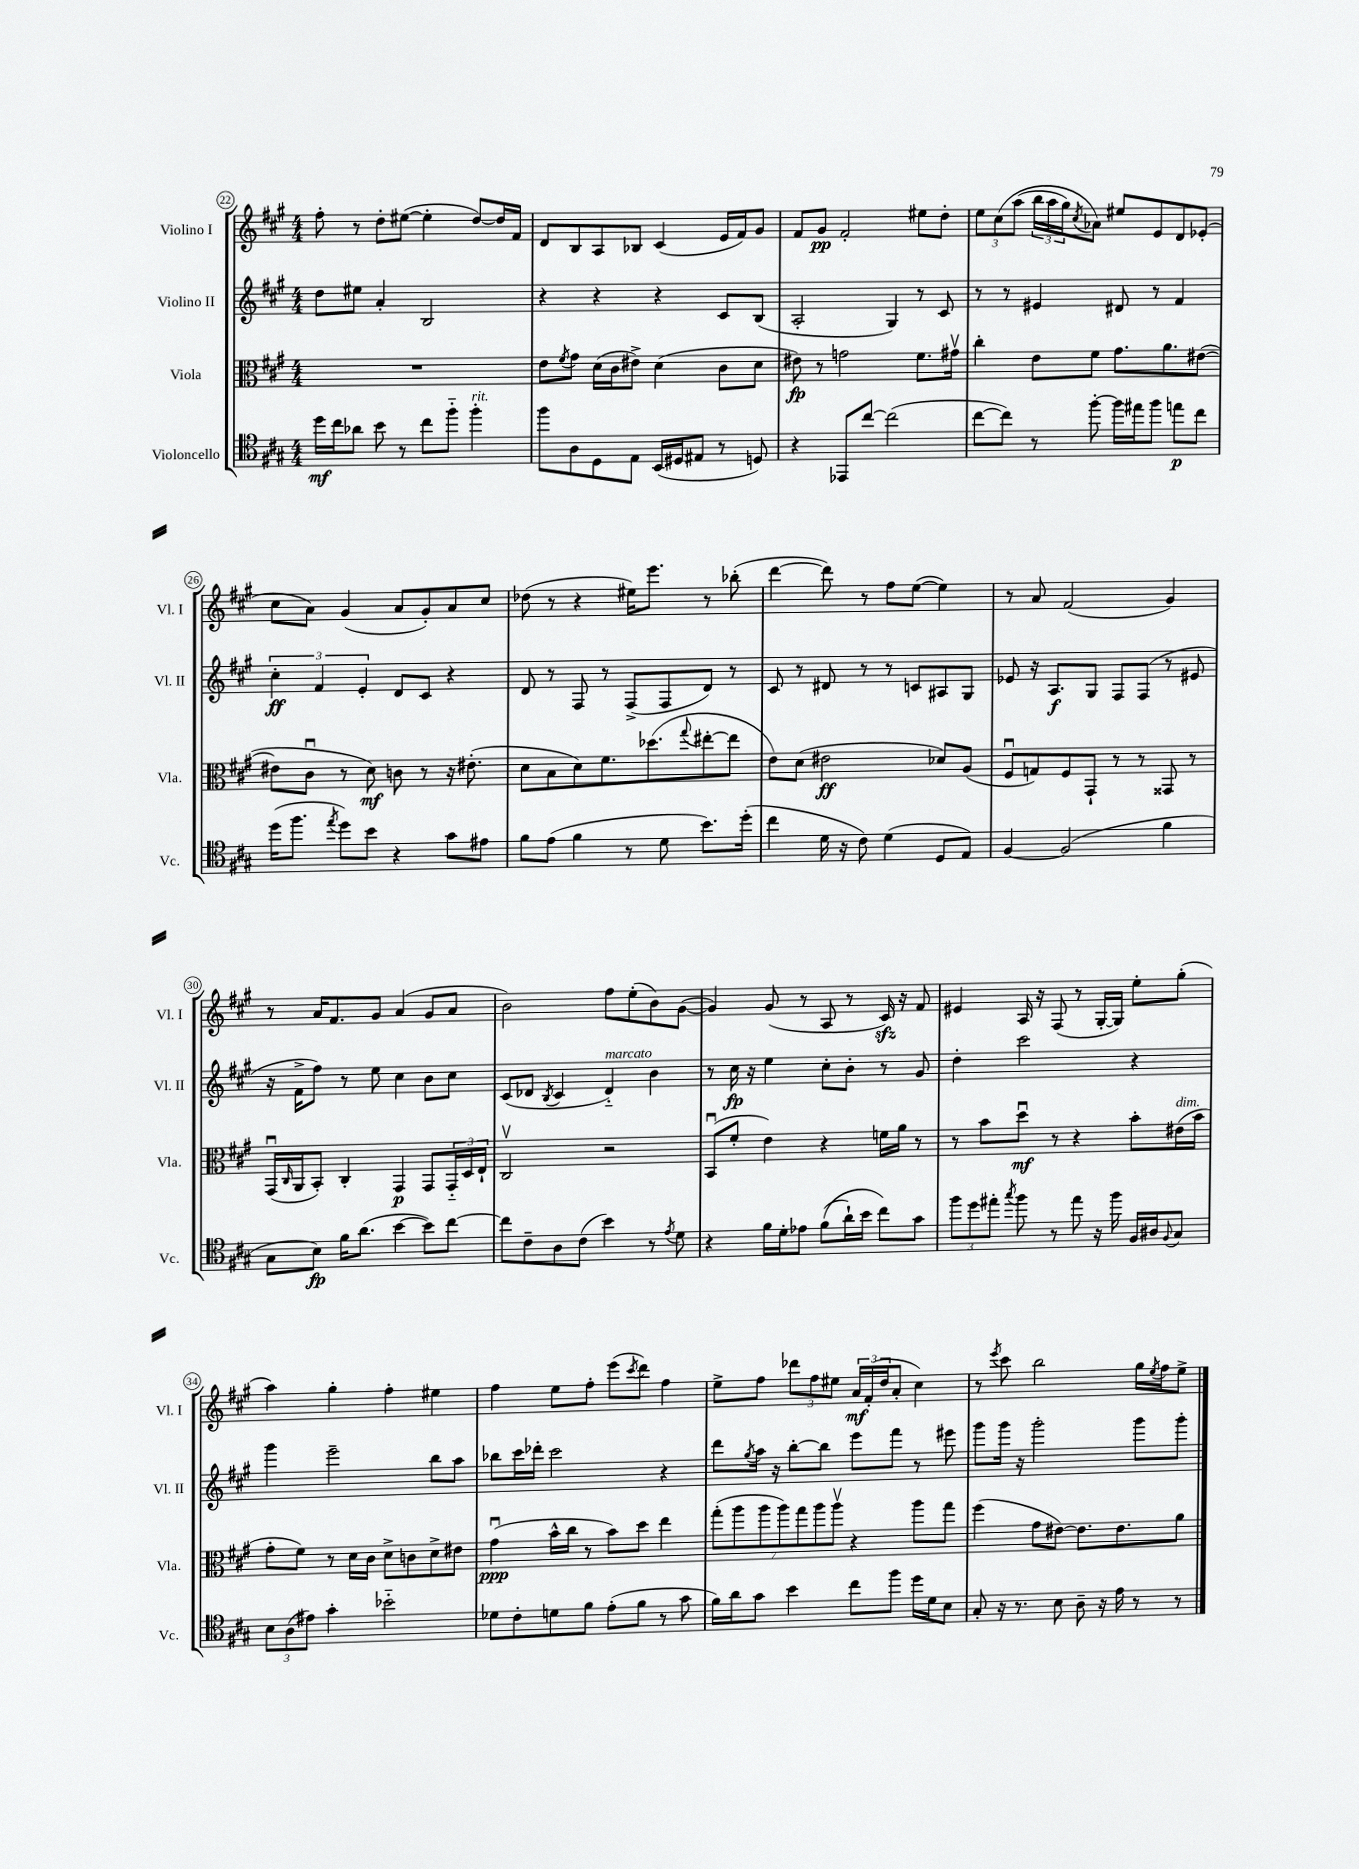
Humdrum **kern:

**kern	**dynam	**kern	**dynam	**kern	**dynam	**kern	**dynam
*part4	*part4	*part3	*part3	*part2	*part2	*part1	*part1
*staff4	*staff4	*staff3	*staff3	*staff2	*staff2	*staff1	*staff1
*I"Violoncello	*	*I"Viola	*	*I"Violino II	*	*I"Violino I	*
*I'Vc.	*	*I'Vla.	*	*I'Vl. II	*	*I'Vl. I	*
*clefC4	*	*clefC3	*	*clefG2	*	*clefG2	*
*k[f#c#g#]	*	*k[f#c#g#]	*	*k[f#c#g#]	*	*k[f#c#g#]	*
*M4/4	*	*M4/4	*	*M4/4	*	*M4/4	*
=22	=22	=22	=22	=22	=22	=22	=22
16dd\LL	mf	1r	.	8dd\L	.	8ff#'\	.
16cc#\J	.	.	.	.	.	.	.
8a-X\J	.	.	.	8ee#X\J	.	8r	.
8b\	.	.	.	4a'/	.	8dd'\L	.
8r	.	.	.	.	.	([8ee#X\J	.
8cc#\L	.	.	.	2B/	.	4ee#'\]	.
8ff#\J	.	.	.	.	.	.	.
!LO:TX:a:i:t=rit.	!	!	!	!	!	!	!
4ff#'\	.	.	.	.	.	[8dd/L)	.
.	.	.	.	.	.	16dd/L]	.
.	.	.	.	.	.	16f#/JJ	.
=23	=23	=23	=23	=23	=23	=23	=23
8ff#\L	.	8e\L	.	4r	.	8d/L	.
.	.	8qf#/	.	.	.	.	.
8A\	.	8g#\J	.	.	.	8B/	.
8D\	.	(16d\LL	.	4r	.	8A/	.
.	.	16c#\J	.	.	.	.	.
8E\J	.	8e#X^\J)	.	.	.	8B-X/J	.
(16BB/LL	.	(4d\	.	4r	.	(4c#/	.
16D#X/J	.	.	.	.	.	.	.
8E#X/J	.	.	.	.	.	.	.
8r	.	8c#\L	.	8c#/L	.	16e/LL	.
.	.	.	.	.	.	16f#/J)	.
8Dn/)	.	8d\J	.	(8B/J	.	8g#/J	.
=24	=24	=24	=24	=24	=24	=24	=24
4r	.	8e#X\)	fp	2A'/	.	8f#/L	.
.	.	8r	.	.	.	8g#/J	pp
8EE-X/L	.	2gn\	.	.	.	2f#'/	.
[8cc#/J	.	.	.	.	.	.	.
(2cc#\]	.	.	.	4G#/)	.	.	.
.	.	8.f#\L	.	8r	.	8ee#X\L	.
.	.	.	.	8c#/	.	8dd'\J	.
.	.	16g#Xv\Jk	.	.	.	.	.
=25	=25	=25	=25	=25	=25	=25	=25
[8cc#\L	.	4cc#'\	.	8r	.	12ee\L	.
.	.	.	.	.	.	(12cc#\	.
8cc#\J])	.	.	.	8r	.	.	.
.	.	.	.	.	.	(12aa\J	.
8r	.	8e\L	.	4e#X/	.	24bb\LL	.
.	.	.	.	.	.	24aa\	.
.	.	.	.	.	.	24gg#\J)	.
.	.	.	.	.	.	8qcc#/	.
[8ff#'\	.	8f#\J	.	.	.	8a-X\J)	.
16ff#\LL]	.	8.g#\L	.	8d#X/	.	8ee#X/L	.
16ee#X\J	.	.	.	.	.	.	.
8ff#\J	.	.	.	8r	.	8e/	.
.	.	8.a\	.	.	.	.	.
8een\L	p	.	.	4f#/	.	8d/	.
8cc#\J	.	([8e#X\J	.	.	.	(8e-X'/J	.
!!LO:LB:g=z
=26	=26	=26	=26	=26	=26	=26	=26
(16dd\KL	.	8e#X\L]	.	6cc#'\	ff	8cc#\L	.
8.ff#\J	.	.	.	.	.	.	.
.	.	8c#u\J	.	.	.	8a\J)	.
.	.	.	.	6f#/	.	.	.
8qee/	.	.	.	.	.	.	.
8dd\L)	.	8r	.	.	.	(4g#/	.
.	.	.	.	6e'/	.	.	.
8b\J	.	8d\)	mf	.	.	.	.
4r	.	8cn\	.	8d/L	.	8a/L	.
.	.	8r	.	8c#/J	.	8g#'/)	.
8g#\L	.	16r	.	4r	.	8a/	.
.	.	(8.e#X'\	.	.	.	.	.
8e#X\J	.	.	.	.	.	8cc#/J	.
=27	=27	=27	=27	=27	=27	=27	=27
8f#\L	.	8d\L	.	8d/	.	(8dd-X\	.
(8e\J	.	8B\	.	8r	.	8r	.
4f#\	.	8d\)	.	8F#/	.	4r	.
.	.	8.f#\	.	8r	.	.	.
8r	.	.	.	(8F#^/L	.	16ee#X\KL)	.
.	.	(8.dd-X\	.	.	.	8.eee\J	.
8d\	.	.	.	8F#/	.	.	.
.	.	8qqgg#/	.	.	.	.	.
8.b\L)	.	[8ee#X'\	.	8d/J)	.	8r	.
.	.	8ee#\J]	.	8r	.	(8bb-X'\	.
(16dd'\Jk	.	.	.	.	.	.	.
=28	=28	=28	=28	=28	=28	=28	=28
4cc#\	.	8e\L)	.	8c#/	.	[4ddd\	.
.	.	(8d\J	.	8r	.	.	.
16d\	.	2e#X\	ff	8d#X/	.	8ddd\])	.
16r	.	.	.	.	.	.	.
8c#\)	.	.	.	8r	.	8r	.
(4d\	.	.	.	8r	.	8ff#\L	.
.	.	.	.	8cn/L	.	([8ee\J	.
8D/L	.	8d-X/L)	.	8A#X/	.	4ee\])	.
8E/J)	.	(8A/J	.	8G#/J	.	.	.
=29	=29	=29	=29	=29	=29	=29	=29
[4F#/	.	8F#u/L	.	8e-X/	.	8r	.
.	.	8Gn/)	.	16r	.	8a/	.
.	.	.	.	8.A/L	f	.	.
(2F#/]	.	8F#/	.	.	.	(2f#/	.
.	.	8GG#`/J	.	8G#/J	.	.	.
.	.	8r	.	8F#/L	.	.	.
.	.	8r	.	(8F#/J	.	.	.
4f#\	.	8GG##X/	.	8r	.	4g#/)	.
.	.	8r	.	8e#X/	.	.	.
!!LO:LB:g=z
=30	=30	=30	=30	=30	=30	=30	=30
8G#\L	.	(16GG#u/LL	.	16r	.	8r	.
.	.	16qqC#/	.	.	.	.	.
.	.	16AA/J	.	16f#^\KL	.	.	.
8B\J)	fp	8BB'/J)	.	8ff#\J)	.	16a/KL	.
.	.	.	.	.	.	8.f#/	.
16f#\KL	.	4C#'/	.	8r	.	.	.
(8.a\J	.	.	.	.	.	.	.
.	.	.	.	8ee\	.	8g#/J	.
[4b\	.	4GG#/	p	4cc#\	.	(4a/	.
8b\L])	.	8GG#/L	.	8b\L	.	8g#/L	.
[8cc#\J	.	24GG#/L	.	8cc#\J	.	8a/J	.
.	.	24D/	.	.	.	.	.
.	.	24E`/JJ	.	.	.	.	.
=31	=31	=31	=31	=31	=31	=31	=31
8cc#\L]	.	2C#v/	.	(8c#/L	.	2b\)	.
8c#~\	.	.	.	8d-X/J	.	.	.
.	.	.	.	8qB/	.	.	.
8A\	.	.	.	4c#/	.	.	.
(8c#\J	.	.	.	.	.	.	.
!	!	!	!	!LO:TX:a:i:t=marcato	!	!	!
4b\)	.	2r	.	4d-/)	.	8ff#\L	.
.	.	.	.	.	.	(8ee'\	.
8r	.	.	.	4b\	.	8b\)	.
8qe/	.	.	.	.	.	.	.
8d\	.	.	.	.	.	([8g#\J	.
=32	=32	=32	=32	=32	=32	=32	=32
4r	.	(8BBu/L	.	8r	.	4g#/])	.
.	.	8f#'/J	.	16cc#\	fp	.	.
.	.	.	.	16r	.	.	.
16f#\LL	.	4e\)	.	4ee\	.	(8g#/	.
16d'\J	.	.	.	.	.	.	.
8e-X\J	.	.	.	.	.	8r	.
((8f#\L	.	4r	.	8cc#'\L	.	8A/	.
16a`\L)	.	.	.	8b'\J	.	8r	.
16b\JJ	.	.	.	.	.	.	.
8cc#\L)	.	16fn\LL	.	8r	.	16c#zz/)	.
.	.	16a\JJ	.	.	.	16r	.
8g#\J	.	8r	.	8g#/	.	8f#/	.
=33	=33	=33	=33	=33	=33	=33	=33
12ff#\L	.	8r	.	4dd'\	.	4e#X/	.
12dd\	.	.	.	.	.	.	.
.	.	8b\L	.	.	.	.	.
12ee#X'\J	.	.	.	.	.	.	.
8qgg#/	.	.	.	.	.	.	.
8ff#\	.	8ddu\J	mf	2ccc#\	.	16A/	.
.	.	.	.	.	.	16r	.
8r	.	8r	.	.	.	(8F#/	.
8ee#\	.	4r	.	.	.	8r	.
16r	.	.	.	.	.	[16G#'/LL	.
16ff#\	.	.	.	.	.	16G#/JJ])	.
16F#/LL	.	8b'\L	.	4r	.	8ee'\L	.
16A#X/J	.	.	.	.	.	.	.
8qqF#/	.	.	.	.	.	.	.
!	!	!LO:TX:a:i:t=dim.	!	!	!	!	!
8G#/J	.	(16e#X\L	.	.	.	(8gg#'\J	.
.	.	16b\JJ	.	.	.	.	.
!!LO:LB:g=z
=34	=34	=34	=34	=34	=34	=34	=34
12B\L	.	8g#'\L	.	4ggg#\	.	4aa\)	.
(12A\	.	.	.	.	.	.	.
.	.	8f#\J)	.	.	.	.	.
12e#X\J)	.	.	.	.	.	.	.
4g#'\	.	8r	.	2eee~\	.	4gg#'\	.
.	.	16d\LL	.	.	.	.	.
.	.	16c#\JJ	.	.	.	.	.
2b-X\	.	8d^\L	.	.	.	4ff#'\	.
.	.	8cn\	.	.	.	.	.
.	.	8d^\	.	8bb\L	.	4ee#X\	.
.	.	8e#X\J	.	8aa\J	.	.	.
=35	=35	=35	=35	=35	=35	=35	=35
8d-X\L	.	(4g#u\	ppp	8bb-X\L	.	4ff#\	.
8c#'\	.	.	.	16ccc#\L	.	.	.
.	.	.	.	16ddd-X'\JJ	.	.	.
8dn\	.	16b^^\LL	.	2ccc#\	.	8ee\L	.
.	.	16cc#\JJ	.	.	.	.	.
8f#\J	.	8r	.	.	.	8ff#'\J	.
(8e'\L	.	8b\L)	.	.	.	(8eee\L	.
.	.	.	.	.	.	8qccc#/	.
8f#\J	.	8dd\J	.	.	.	8ddd\J)	.
8r	.	4ee\	.	4r	.	4ff#\	.
8g#\	.	.	.	.	.	.	.
=36	=36	=36	=36	=36	=36	=36	=36
16f#\LL)	.	(14gg#'\L	.	8ddd\L	.	8ee^\L	.
16a\J	.	.	.	.	.	.	.
.	.	14aa\	.	.	.	.	.
.	.	.	.	8qgg#/	.	.	.
8g#\J	.	.	.	16aa\Jk	.	8ff#\J	.
.	.	14aa\	.	.	.	.	.
.	.	.	.	16r	.	.	.
.	.	14aa\)	.	.	.	.	.
4b\	.	.	.	[8bb'\L	.	12ddd-X\L	.
.	.	14gg#\	.	.	.	.	.
.	.	.	.	.	.	12ff#\	.
.	.	14aa\	.	.	.	.	.
.	.	.	.	8bb\J]	.	.	.
.	.	.	.	.	.	12ee#X\J	.
.	.	14aav\J	.	.	.	.	.
8cc#\L	.	4r	.	8eee\L	.	24a/LL	mf
.	.	.	.	.	.	(24f#'/	.
.	.	.	.	.	.	24dd/J	.
8ff#\J	.	.	.	8fff#\J	.	8a'/J	.
16dd\LL	.	8aa\L	.	8r	.	4cc#\)	.
16d\J	.	.	.	.	.	.	.
8B\J	.	8gg#\J	.	8eee#X\	.	.	.
=37	=37	=37	=37	=37	=37	=37	=37
8G#'/	.	(4ff#\	.	8ggg#\L	.	8r	.
.	.	.	.	.	.	8qeee/	.
16r	.	.	.	16ggg#\Jk	.	8ccc#\	.
8.r	.	.	.	16r	.	.	.
.	.	8g#\L	.	2ggg#'\	.	2bb\	.
8B\	.	[8e#X\J)	.	.	.	.	.
8A~\	.	8.e#\L]	.	.	.	.	.
16r	.	.	.	.	.	.	.
16e\	.	8.e#\	.	.	.	.	.
8r	.	.	.	8ggg#\L	.	16gg#\LL	.
.	.	.	.	.	.	8qee/	.
.	.	.	.	.	.	16ff#\J	.
8r	.	8a\J	.	8ggg#'\J	.	8ee^\J	.
==	==	==	==	==	==	==	==
*-	*-	*-	*-	*-	*-	*-	*-
